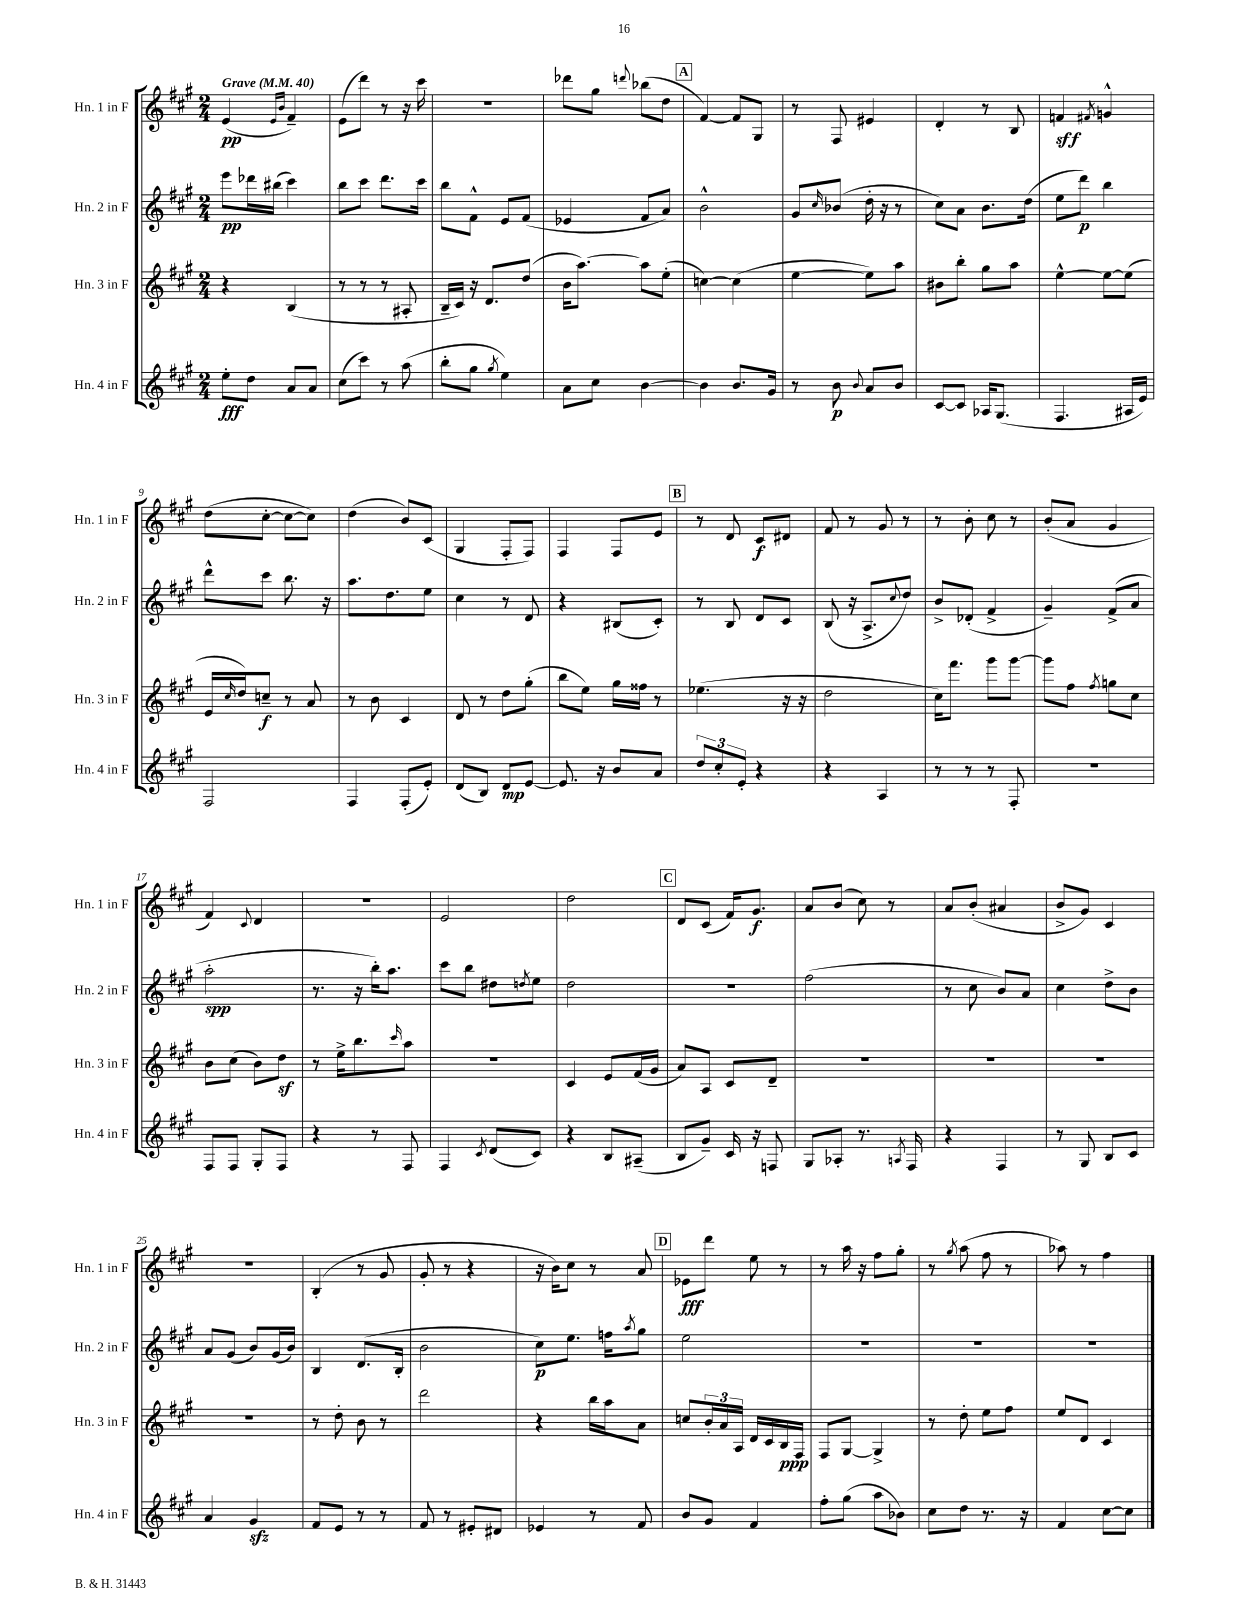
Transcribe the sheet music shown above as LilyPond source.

<<
\new StaffGroup <<
\new Staff = "s0" \with { instrumentName = "Hn. 1 in F" shortInstrumentName = "Hn. 1 in F" } {
    \clef treble \key a \major \numericTimeSignature \time 2/4 \tempo "Grave" 4 = 40
    e'4\pp( \grace { e'16 b'16 } fis'4--) |
    e'8( d'''8) r8 r16 cis'''16 |
    R2 |
    des'''8 gis''8 \appoggiatura { d'''8 } bes''8( d''8 |
    \mark \markup { \box "A" } fis'4~) fis'8 gis8 |
    r8 fis8 eis'4 |
    d'4-. r8 b8 |
    f'4\sff \acciaccatura { fis'8 } g'4-^ |
    d''8( cis''8~-. cis''8~ cis''8) |
    d''4( b'8) cis'8( |
    gis4 fis8-. fis8) |
    fis4 fis8 e'8 |
    \mark \markup { \box "B" } r8 d'8 cis'8\f dis'8 |
    fis'8 r8 gis'8 r8 |
    r8 b'8-. cis''8 r8 |
    b'8-.( a'8 gis'4 |
    fis'4) \appoggiatura { cis'8 } d'4 |
    r2 |
    e'2 |
    d''2 |
    \mark \markup { \box "C" } d'8 cis'8( fis'16) gis'8.\f |
    a'8 b'8( cis''8) r8 |
    a'8 b'8-.( ais'4 |
    b'8-> gis'8) cis'4 |
    R2 |
    b4-.( r8 gis'8 |
    gis'8-. r8 r4 |
    r16 b'16) cis''8 r8 a'8 |
    \mark \markup { \box "D" } ees'8\fff d'''8 e''8 r8 |
    r8 a''16 r16 fis''8 gis''8-. |
    r8 \acciaccatura { gis''8 } a''8( fis''8 r8 |
    aes''8) r8 fis''4 \bar "|." |
}
\new Staff = "s1" \with { instrumentName = "Hn. 2 in F" shortInstrumentName = "Hn. 2 in F" } {
    \clef treble \key a \major \numericTimeSignature \time 2/4
    e'''8\pp des'''16 bis''16( cis'''4) |
    b''8 cis'''8 d'''8. cis'''16 |
    b''8 fis'8-^ e'8 fis'8( |
    ees'4 fis'8 a'8) |
    \mark \markup { \box "A" } b'2-^ |
    gis'8 \grace { cis''16 } bes'8( d''16-. r16 r8 |
    cis''8) a'8 b'8. d''16( |
    e''8 d'''8\p) b''4 |
    d'''8-^ cis'''8 b''8. r16 |
    a''8. d''8. e''8 |
    cis''4 r8 d'8 |
    r4 bis8( cis'8-.) |
    \mark \markup { \box "B" } r8 b8 d'8 cis'8 |
    b8( r16 a8.-> \appoggiatura { cis''8 } d''8) |
    b'8-> des'8-.( fis'4-> |
    gis'4--) fis'8->( a'8 |
    a''2-.\spp |
    r8. r16 b''16-.) a''8. |
    cis'''8 b''8 dis''8 \acciaccatura { d''8 } e''8 |
    d''2 |
    \mark \markup { \box "C" } R2 |
    fis''2( |
    r8 cis''8 b'8) a'8 |
    cis''4 d''8-> b'8 |
    a'8 gis'8( b'8) gis'16( b'16) |
    b4 d'8.( b16-. |
    b'2 |
    cis''8\p) e''8. f''16 \acciaccatura { a''8 } gis''8 |
    \mark \markup { \box "D" } e''2 |
    R2 |
    R2 |
    R2 \bar "|." |
}
\new Staff = "s2" \with { instrumentName = "Hn. 3 in F" shortInstrumentName = "Hn. 3 in F" } {
    \clef treble \key a \major \numericTimeSignature \time 2/4
    r4 b4( |
    r8 r8 r8 ais8-. |
    b16-- cis'16) r16 d'8. d''8( |
    b'16 a''8.~) a''8 e''8-.( |
    \mark \markup { \box "A" } c''4~) c''4( |
    e''4~ e''8) a''8 |
    bis'8 b''8-. gis''8 a''8 |
    e''4~-^ e''8~ e''8( |
    e'16 \grace { cis''16 } d''16) c''8--\f r8 a'8 |
    r8 b'8 cis'4 |
    d'8 r8 d''8 gis''8-.( |
    b''8 e''8) gis''16 fisis''16 r8 |
    \mark \markup { \box "B" } ees''4.( r16 r16 |
    d''2 |
    cis''16) fis'''8. gis'''8 gis'''8~ |
    gis'''8 fis''8 \acciaccatura { fis''8 } g''8 cis''8 |
    b'8 cis''8( b'8) d''8\sf |
    r8 e''16-> b''8. \grace { cis'''16 } a''8 |
    R2 |
    cis'4 e'8 fis'16( gis'16 |
    \mark \markup { \box "C" } a'8) a8 cis'8 d'8-- |
    R2 |
    R2 |
    R2 |
    R2 |
    r8 d''8-. b'8 r8 |
    d'''2 |
    r4 b''16 a''16 a'8 |
    \mark \markup { \box "D" } c''8 \tuplet 3/2 { b'16-. a'16 a16 } d'16 cis'16 b16\ppp fis16 |
    fis8 gis8~ gis4-> |
    r8 d''8-. e''8 fis''8 |
    e''8 d'8 cis'4 \bar "|." |
}
\new Staff = "s3" \with { instrumentName = "Hn. 4 in F" shortInstrumentName = "Hn. 4 in F" } {
    \clef treble \key a \major \numericTimeSignature \time 2/4
    e''8-.\fff d''8 a'8 a'8 |
    cis''8( cis'''8) r8 a''8( |
    b''8-. gis''8 \acciaccatura { gis''8 } e''4) |
    a'8 cis''8 b'4~ |
    \mark \markup { \box "A" } b'4 b'8. gis'16 |
    r8 b'8\p \appoggiatura { b'8 } a'8 b'8 |
    cis'8~ cis'8 aes16 gis8.( |
    fis4. ais16 e'16) |
    fis2 |
    fis4 fis8-.( e'8-.) |
    d'8( b8) d'8\mp e'8~ |
    e'8. r16 b'8 a'8 |
    \mark \markup { \box "B" } \tuplet 3/2 { d''8 cis''8-. e'8-. } r4 |
    r4 a4 |
    r8 r8 r8 fis8-. |
    r2 |
    fis8 fis8 gis8-. fis8 |
    r4 r8 fis8 |
    fis4 \acciaccatura { cis'8 } d'8( cis'8) |
    r4 b8 ais8--( |
    \mark \markup { \box "C" } b8 gis'8--) cis'16 r16 f8 |
    gis8 aes8-. r8. \acciaccatura { a8 } fis16 |
    r4 fis4 |
    r8 gis8 b8 cis'8 |
    a'4 gis'4\sfz |
    fis'8 e'8 r8 r8 |
    fis'8 r8 eis'8-. dis'8 |
    ees'4 r8 fis'8 |
    \mark \markup { \box "D" } b'8 gis'8 fis'4 |
    fis''8-. gis''8( a''8 bes'8) |
    cis''8 d''8 r8. r16 |
    fis'4 cis''8~ cis''8 \bar "|." |
}
>>
>>
